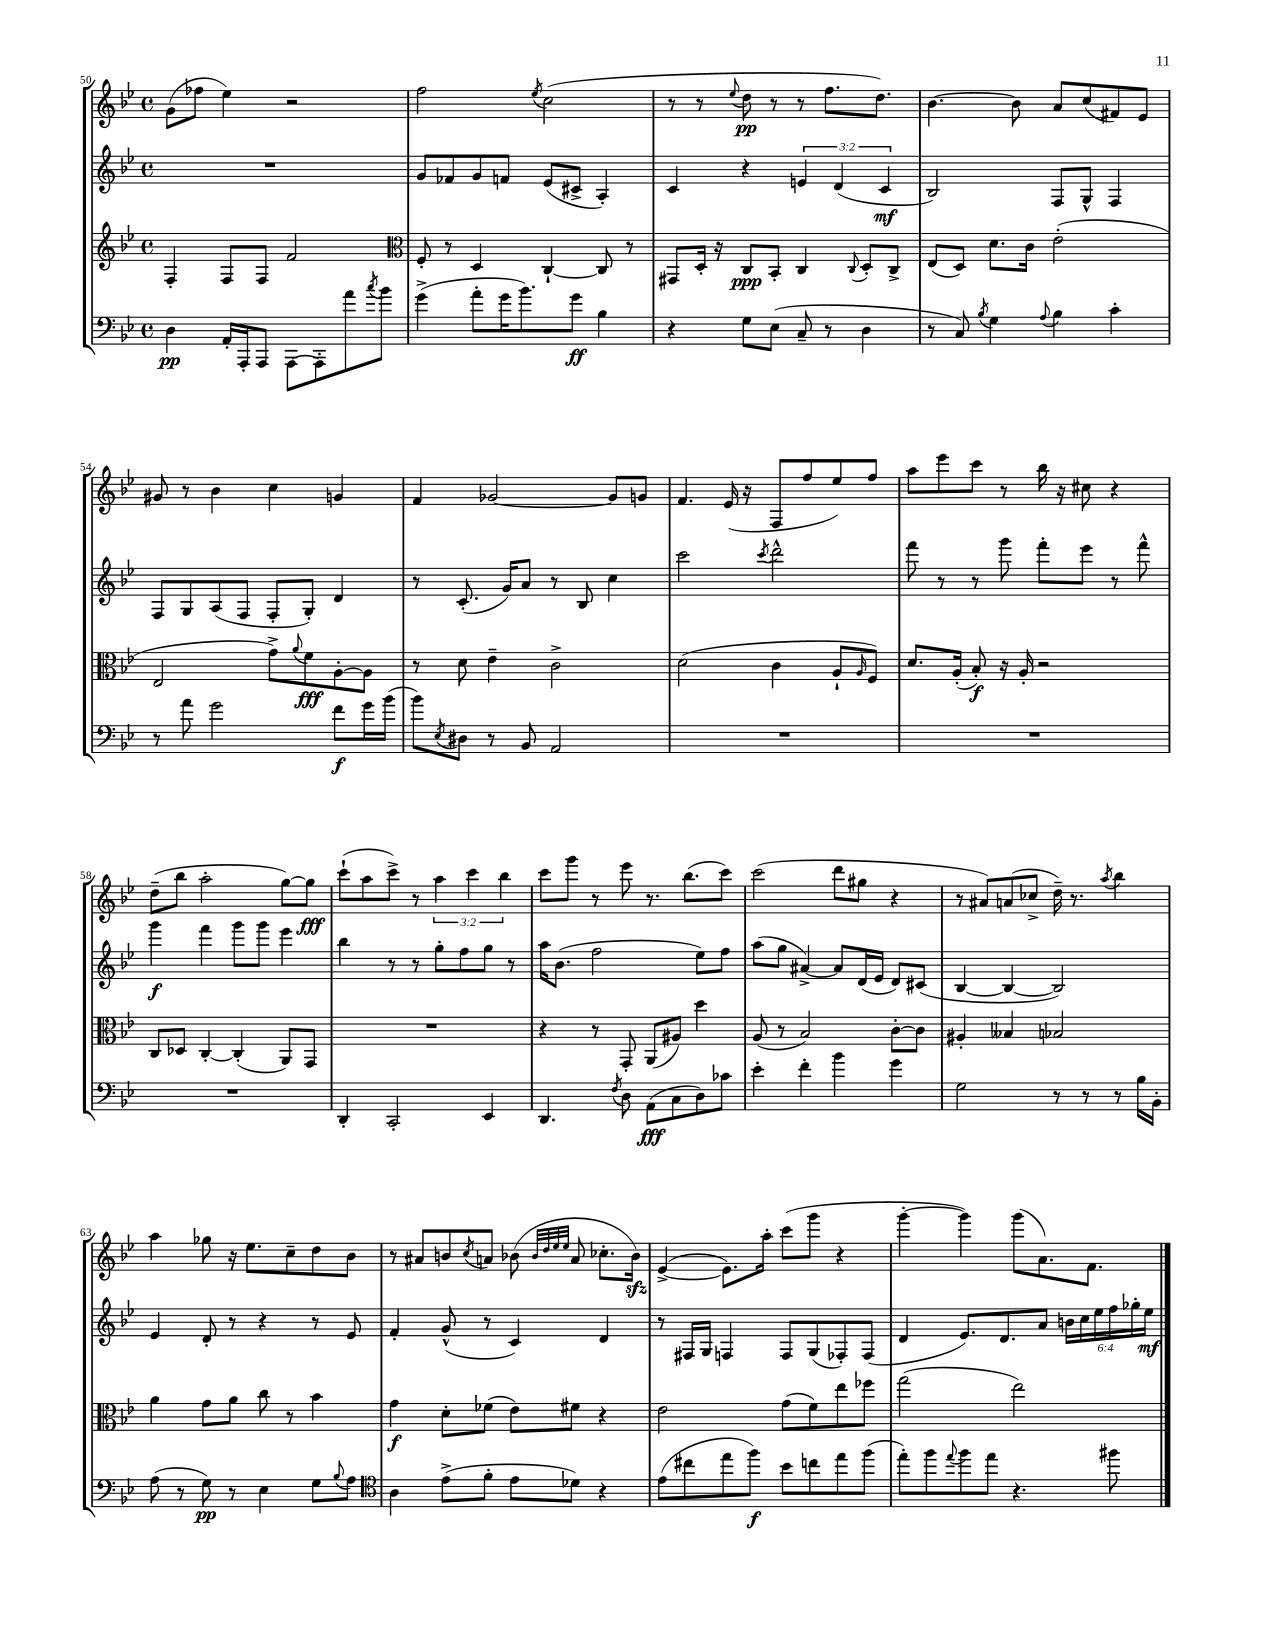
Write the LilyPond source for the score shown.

<<
\new StaffGroup <<
\new Staff = "s0" {
    \clef treble \key bes \major \defaultTimeSignature \time 4/4 \override Staff.TupletNumber.text = #tuplet-number::calc-fraction-text
    g'8( fes''8 ees''4) r2 |
    f''2 \acciaccatura { ees''8 } c''2( |
    r8 r8 \appoggiatura { ees''8 } d''8\pp r8 r8 f''8. d''8.) |
    bes'4.~ bes'8 a'8 c''8( fis'8) ees'8 |
    gis'8 r8 bes'4 c''4 g'4 |
    f'4 ges'2~ ges'8 g'8 |
    f'4. ees'16( r16 f8 f''8 ees''8) f''8 |
    a''8 ees'''8 c'''8 r8 bes''16 r16 cis''8 r4 |
    d''8--( bes''8 a''2-. g''8~) g''8\fff |
    c'''8-!( a''8 c'''8->) r8 \tuplet 3/2 { a''4 c'''4 bes''4 } |
    c'''8 g'''8 r8 ees'''8 r8. bes''8.( c'''8) |
    c'''2( d'''8 gis''8 r4 |
    r8 ais'8) a'8( ces''8-> d''16--) r8. \acciaccatura { a''8 } bes''4 |
    a''4 ges''8 r16 ees''8. c''8-- d''8 bes'8 |
    r8 ais'8 b'8 \acciaccatura { c''8 } a'8 bes'8( \grace { bes'32 d''32 ees''32 ees''32 } a'8 ces''8.-. bes'16\sfz) |
    ees'4~->( ees'8.) a''16-. c'''8( g'''8 r4 |
    g'''4~-. g'''4) g'''8( a'8.) f'8. \bar "|." |
}
\new Staff = "s1" {
    \clef treble \key bes \major \defaultTimeSignature \time 4/4 \override Staff.TupletNumber.text = #tuplet-number::calc-fraction-text
    R1 |
    g'8 fes'8 g'8 f'8 ees'8( cis'8-> a4-.) |
    c'4 r4 \tuplet 3/2 { e'4 d'4( c'4\mf } |
    bes2) f8 g8-^ f4 |
    f8 g8 a8( f8 f8-. g8-.) d'4 |
    r8 c'8.-.( g'16) a'8 r8 bes8 c''4 |
    c'''2 \acciaccatura { c'''8 } d'''2-^ |
    f'''8 r8 r8 g'''8 f'''8-. ees'''8 r8 f'''8-^ |
    g'''4\f f'''4 g'''8 g'''8 ees'''4 |
    bes''4 r8 r8 g''8-. f''8 g''8 r8 |
    a''16 bes'8.( f''2 ees''8) f''8 |
    a''8( g''8 ais'4~->) ais'8 d'16( ees'16 d'8) cis'8( |
    bes4~ bes4~ bes2) |
    ees'4 d'8-. r8 r4 r8 ees'8 |
    f'4-. g'8-^( r8 c'4) d'4 |
    r8 fis16 g16 f4 f8 g8( fes8-.) fes8( |
    d'4 ees'8.) d'8. a'8 \tuplet 6/4 { b'16 c''16 ees''16 f''16 ges''16-. ees''16\mf } \bar "|." |
}
\new Staff = "s2" {
    \clef treble \key bes \major \defaultTimeSignature \time 4/4
    f4-. f8 f8 f'2 |
    \clef alto f8-. r8 d4 c4~-! c8 r8 |
    gis,8 d16-. r16 c8\ppp bes,8-. c4 \appoggiatura { c8 } d8-. c8-> |
    ees8( d8) d'8. c'16 ees'2-.( |
    ees2 g'8->) \appoggiatura { a'8 } f'8\fff a8~-. a8 |
    r8 d'8 ees'4-- c'2-> |
    d'2( c'4 a8-! \grace { a16 } f8) |
    d'8. a16-.( bes8-.\f) r16 a16-. r2 |
    c8 des8 c4~-. c4-.( a,8) g,8 |
    R1 |
    r4 r8 g,8-. a,8( ais8) d''4 |
    a8( r8 bes2) c'8~-. c'8 |
    ais4-. beses4 bes2 |
    a'4 g'8 a'8 c''8 r8 bes'4 |
    g'4\f d'8-. fes'8( ees'8) fis'8 r4 |
    ees'2 g'8( f'8) ees''8 fes''8 |
    g''2( ees''2) \bar "|." |
}
\new Staff = "s3" {
    \clef bass \key bes \major \defaultTimeSignature \time 4/4
    d4\pp a,16-. a,,16-. a,,8 a,,8~ a,,8-. a'8 \acciaccatura { c''8 } bes'8 |
    g'4->( a'8-. g'16 bes'8.) g'8\ff bes4 |
    r4 g8 ees8( c8-- r8 d4 |
    r8 c8) \acciaccatura { bes8 } g4 \appoggiatura { a8 } bes4 c'4-. |
    r8 a'8 g'2 f'8\f g'16 bes'16( |
    bes'8) \acciaccatura { ees8 } dis8 r8 bes,8 a,2 |
    R1 |
    R1 |
    R1 |
    d,4-. c,2-. ees,4 |
    d,4. \acciaccatura { f8 } d8 a,8\fff( c8 d8) ces'8 |
    ees'4-. f'4-. bes'4 g'4 |
    g2 r8 r8 r8 bes16 bes,16-. |
    a8( r8 g8\pp) r8 ees4 g8 \appoggiatura { bes8 } a8 |
    \clef tenor a4 ees'8->( f'8-. ees'8 des'8) r4 |
    ees'8( cis''8 ees''8 f''8\f) bes'8 c''8 ees''8 f''8( |
    ees''8-.) f''8 \appoggiatura { ees''8 } f''8 ees''8 r4. fis''8 \bar "|." |
}
>>
>>
\layout { \context { \Score currentBarNumber = #50 } }
